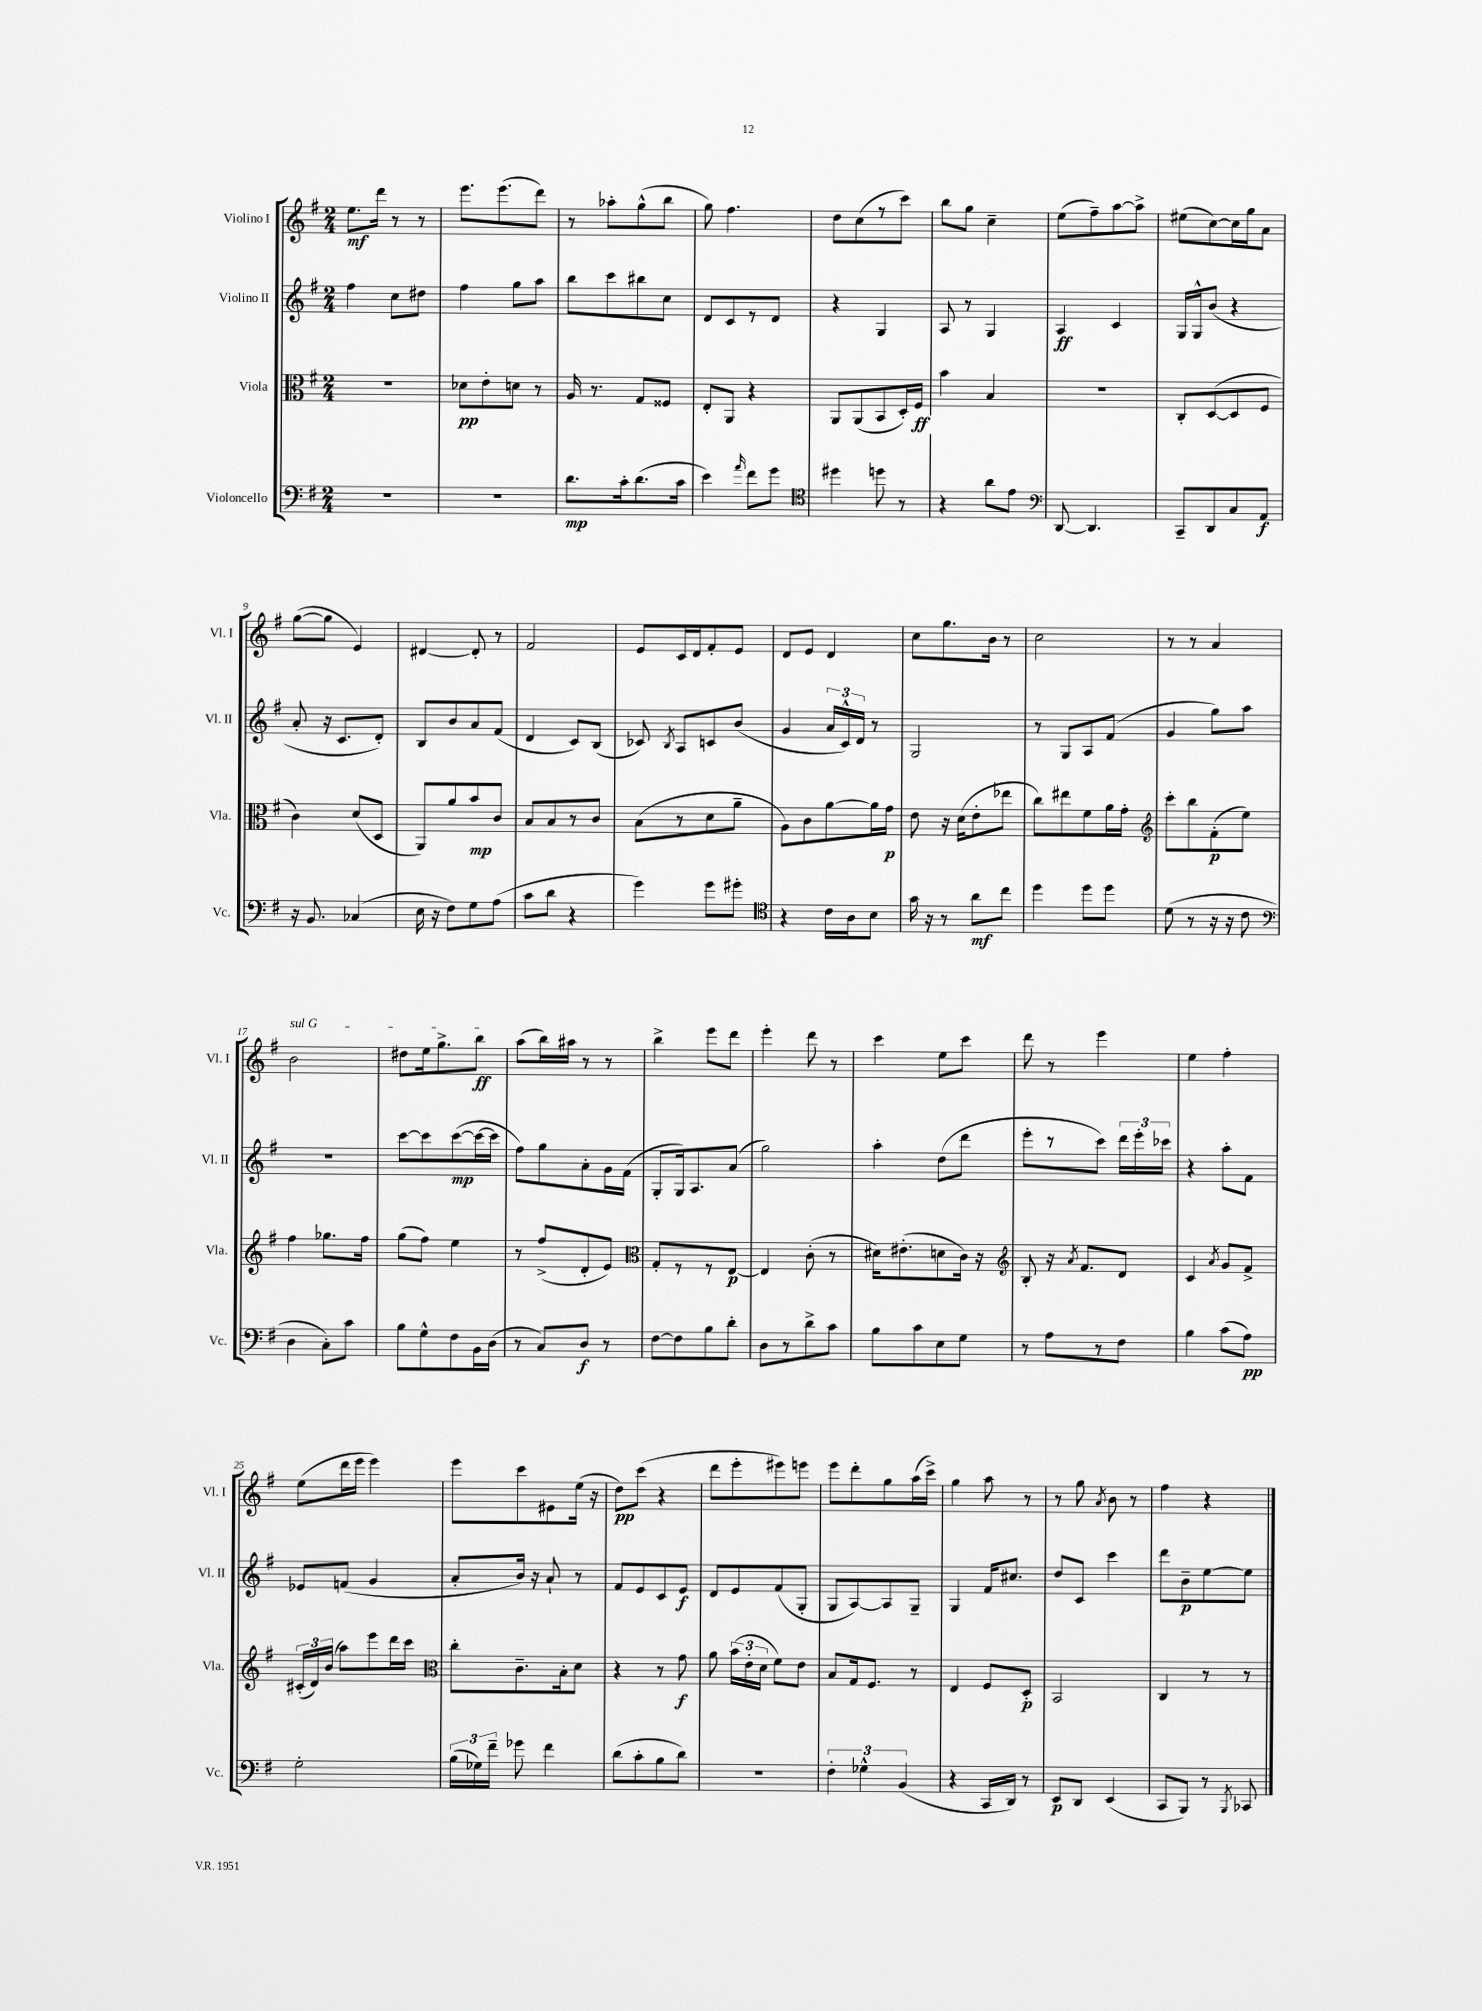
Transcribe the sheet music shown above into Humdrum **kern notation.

**kern	**dynam	**kern	**dynam	**kern	**dynam	**kern	**dynam
*part4	*part4	*part3	*part3	*part2	*part2	*part1	*part1
*staff4	*staff4	*staff3	*staff3	*staff2	*staff2	*staff1	*staff1
*I"Violoncello	*	*I"Viola	*	*I"Violino II	*	*I"Violino I	*
*I'Vc.	*	*I'Vla.	*	*I'Vl. II	*	*I'Vl. I	*
*clefF4	*	*clefC3	*	*clefG2	*	*clefG2	*
*k[f#]	*	*k[f#]	*	*k[f#]	*	*k[f#]	*
*M2/4	*	*M2/4	*	*M2/4	*	*M2/4	*
=1	=1	=1	=1	=1	=1	=1	=1
2r	.	2r	.	4ff#\	.	8.ee\L	mf
.	.	.	.	.	.	16ddd\Jk	.
.	.	.	.	8cc\L	.	8r	.
.	.	.	.	8dd#X\J	.	8r	.
=2	=2	=2	=2	=2	=2	=2	=2
2r	.	8d-X\L	pp	4ff#\	.	8.eee\L	.
.	.	8e'\	.	.	.	.	.
.	.	.	.	.	.	(8.eee\	.
.	.	8dn\J	.	8gg\L	.	.	.
.	.	8r	.	8aa\J	.	8ddd\J)	.
=3	=3	=3	=3	=3	=3	=3	=3
8.d\L	mp	16A/	.	8bb\L	.	8r	.
.	.	8.r	.	.	.	.	.
.	.	.	.	8ccc\	.	8aa-X'\L	.
16c'\k	.	.	.	.	.	.	.
(8.d\	.	8G/L	.	8bb#X\	.	(8gg^^\	.
.	.	8F##X/J	.	8cc\J	.	8bb\J	.
16c\Jk	.	.	.	.	.	.	.
=4	=4	=4	=4	=4	=4	=4	=4
4e\)	.	8E'/L	.	8d/L	.	8gg\)	.
.	.	8AA/J	.	8c/	.	4.ff#\	.
16qqa/	.	.	.	.	.	.	.
8f#\L	.	4r	.	8r	.	.	.
8g\J	.	.	.	8d/J	.	.	.
=5	=5	=5	=5	=5	=5	=5	=5
*clefC4	*	*	*	*	*	*	*
4dd#X\	.	8AA/L	.	4r	.	8dd\L	.
.	.	(8AA/	.	.	.	(8cc\	.
8ddn\	.	8BB/	.	4G/	.	8r	.
8r	.	16D'/L)	.	.	.	8ccc\J)	.
.	.	16F#/JJ	ff	.	.	.	.
=6	=6	=6	=6	=6	=6	=6	=6
4r	.	4b\	.	8A/	.	8bb\L	.
.	.	.	.	8r	.	8gg\J	.
8a\L	.	4B/	.	4G/	.	4cc~\	.
8e\J	.	.	.	.	.	.	.
=7	=7	=7	=7	=7	=7	=7	=7
*clefF4	*	*	*	*	*	*	*
[8DD/	.	2r	.	4A/	ff	(8ee\L	.
4.DD/]	.	.	.	.	.	8ff#~\)	.
.	.	.	.	4c/	.	[8aa\	.
.	.	.	.	.	.	8aa^\J]	.
=8	=8	=8	=8	=8	=8	=8	=8
8CC~/L	.	8C'/L	.	16G/LL	.	(8ee#X\L	.
.	.	.	.	16G^^/J	.	.	.
8DD/	.	([8D/	.	(8b/J	.	[8cc\)	.
8C/	.	8D/]	.	4r	.	16cc\L]	.
.	.	.	.	.	.	16gg\J	.
8AA/J	f	8F#/J	.	.	.	8a\J	.
!!LO:LB:g=z
=9	=9	=9	=9	=9	=9	=9	=9
16r	.	4c\)	.	8a'/	.	([8gg\L	.
8.BB/	.	.	.	.	.	.	.
.	.	.	.	16r	.	8gg\J]	.
.	.	.	.	8.c/L	.	.	.
(4C-X/	.	(8d/L	.	.	.	4e/)	.
.	.	8D/J	.	8d'/J)	.	.	.
=10	=10	=10	=10	=10	=10	=10	=10
16E\	.	8AA/L)	.	8B/L	.	[4d#X/	.
16r	.	.	.	.	.	.	.
8F#\L)	.	8a/	.	8b/	.	.	.
8G\	.	8b/	mp	8a/	.	8d#'/]	.
(8A\J	.	8c/J	.	(8f#/J	.	8r	.
=11	=11	=11	=11	=11	=11	=11	=11
8c\L	.	8B/L	.	4d/	.	2f#/	.
8d\J	.	8B/	.	.	.	.	.
4r	.	8r	.	8c/L)	.	.	.
.	.	8c/J	.	(8B/J	.	.	.
=12	=12	=12	=12	=12	=12	=12	=12
4g\)	.	(8B\L	.	8c-X/)	.	8e/L	.
.	.	.	.	8qB/	.	.	.
.	.	8r	.	8A/L	.	16c/L	.
.	.	.	.	.	.	16d/J	.
8g\L	.	8d\	.	8cn/	.	8f#'/	.
8g#X'\J	.	8a~\J	.	(8b/J	.	8e/J	.
=13	=13	=13	=13	=13	=13	=13	=13
*clefC4	*	*	*	*	*	*	*
4r	.	8A\L)	.	4g/	.	8d/L	.
.	.	8c\	.	.	.	8e/J	.
16c\LL	.	[8a\	.	24a/LL	.	4d/	.
.	.	.	.	24c^^/)	.	.	.
16A\J	.	.	.	.	.	.	.
.	.	.	.	24d/JJ	.	.	.
8B\J	.	16a\L]	.	8r	.	.	.
.	.	16g\JJ	p	.	.	.	.
=14	=14	=14	=14	=14	=14	=14	=14
16g\	.	8e\	.	2G/	.	8cc\L	.
16r	.	.	.	.	.	.	.
8r	.	16r	.	.	.	8.gg\	.
.	.	(16d\KL	.	.	.	.	.
8a\L	mf	8e'\	.	.	.	.	.
.	.	.	.	.	.	16b\Jk	.
8cc\J	.	8ee-X\J	.	.	.	8r	.
=15	=15	=15	=15	=15	=15	=15	=15
4dd\	.	8cc\L)	.	8r	.	2cc\	.
.	.	8ee#X\	.	8G/L	.	.	.
8dd\L	.	8f#\	.	8A/	.	.	.
8dd\J	.	16a\L	.	(8f#/J	.	.	.
.	.	16g'\JJ	.	.	.	.	.
=16	=16	=16	=16	=16	=16	=16	=16
*	*	*clefG2	*	*	*	*	*
(8d\	.	8ccc'\L	.	4g/	.	8r	.
8r	.	8bb\	.	.	.	8r	.
16r	.	(8f#'\	p	8gg\L)	.	4a/	.
16r	.	.	.	.	.	.	.
8c\	.	8ee\J)	.	8aa\J	.	.	.
!!LO:LB:g=z
=17	=17	=17	=17	=17	=17	=17	=17
*clefF4	*	*	*	*	*	*	*
!	!	!	!	!	!	!LO:TX:a:i:t=sul G	!
4D\	.	4ff#\	.	2r	.	2b\	.
8C'\L)	.	8.gg-X\L	.	.	.	.	.
8c\J	.	.	.	.	.	.	.
.	.	16ff#\Jk	.	.	.	.	.
=18	=18	=18	=18	=18	=18	=18	=18
8B\L	.	(8gg\L	.	[8ccc\L	.	8dd#X\L	.
8G^^\	.	8ff#\J)	.	8ccc\]	.	16ee\k	.
.	.	.	.	.	.	8.gg^\	.
8F#\	.	4ee\	.	([8ccc\	mp	.	.
16BB\L	.	.	.	16ccc\L_	.	8bb\J	ff
(16D\JJ	.	.	.	16ccc\JJ]	.	.	.
=19	=19	=19	=19	=19	=19	=19	=19
8r	.	8r	.	8ff#\L)	.	(8aa\L	.
8C/L)	.	(8ff#^/L	.	8gg\	.	16bb\L)	.
.	.	.	.	.	.	16aa#X\JJ	.
8D/J	f	8d'/	.	8a'\	.	8r	.
8r	.	8e/J)	.	16g\L	.	8r	.
.	.	.	.	(16f#\JJ	.	.	.
=20	=20	=20	=20	=20	=20	=20	=20
*	*	*clefC3	*	*	*	*	*
[8F#\L	.	8G'/L	.	8G'/L	.	4bb^\	.
8F#\]	.	8r	.	16G/k)	.	.	.
.	.	.	.	8.A/	.	.	.
8B\	.	8r	.	.	.	8eee\L	.
8d'\J	.	[8E/J	p	(8a/J	.	8ddd\J	.
=21	=21	=21	=21	=21	=21	=21	=21
8D\L	.	4E/]	.	2gg\)	.	4eee'\	.
8r	.	.	.	.	.	.	.
8d^\	.	(8c'\	.	.	.	8ddd\	.
8c\J	.	8r	.	.	.	8r	.
=22	=22	=22	=22	=22	=22	=22	=22
8B\L	.	16d#X\KL)	.	4aa'\	.	4ccc\	.
.	.	(8.e#X'\	.	.	.	.	.
8c\	.	.	.	.	.	.	.
8E\	.	8dn\	.	(8dd\L	.	8ee\L	.
8G\J	.	16c\Jk)	.	8ddd\J	.	8ccc\J	.
.	.	16r	.	.	.	.	.
=23	=23	=23	=23	=23	=23	=23	=23
*	*	*clefG2	*	*	*	*	*
8r	.	8B'/	.	8eee'\L	.	8ddd\	.
8A\L	.	16r	.	8r	.	8r	.
.	.	8qa/	.	.	.	.	.
.	.	8.f#/L	.	.	.	.	.
8r	.	.	.	8ccc\J)	.	4eee\	.
8F#\J	.	8d/J	.	24ddd\LL	.	.	.
.	.	.	.	24eee'\	.	.	.
.	.	.	.	24ccc-X\JJ	.	.	.
=24	=24	=24	=24	=24	=24	=24	=24
4B\	.	4c/	.	4r	.	4ee\	.
.	.	8qa/	.	.	.	.	.
(8c\L	.	8g/L	.	8aa'\L	.	4ff#'\	.
8A\J)	pp	8f#^/J	.	8f#\J	.	.	.
!!LO:LB:g=z
=25	=25	=25	=25	=25	=25	=25	=25
2G'\	.	(24c#X'/LL	.	8e-X/L	.	(8ee\L	.
.	.	24d/)	.	.	.	.	.
.	.	(24b/JJ	.	.	.	.	.
.	.	8aa\L)	.	(8fn/J	.	16ddd\L	.
.	.	.	.	.	.	16eee\JJ	.
.	.	8eee\	.	4g/	.	4eee\)	.
.	.	16ddd\L	.	.	.	.	.
.	.	16ccc\JJ	.	.	.	.	.
=26	=26	=26	=26	=26	=26	=26	=26
*	*	*clefC3	*	*	*	*	*
(24B\LL	.	8cc'\L	.	8a'/L	.	8eee\L	.
24G-X\)	.	.	.	.	.	.	.
24f#~\JJ	.	.	.	.	.	.	.
8g-X\	.	8.c~\	.	16b/Jk)	.	8ccc\	.
.	.	.	.	16r	.	.	.
4f#\	.	.	.	8a`/	.	8e#X\	.
.	.	16B'\k	.	.	.	.	.
.	.	8d\J	.	8r	.	(16ee\Jk	.
.	.	.	.	.	.	16r	.
=27	=27	=27	=27	=27	=27	=27	=27
(8d\L	.	4r	.	8f#/L	.	8dd\L)	pp
8c'\	.	.	.	8e/	.	(8ccc\J	.
8B\	.	8r	.	8c/	.	4r	.
8d\J)	.	8g\	f	8e/J	f	.	.
=28	=28	=28	=28	=28	=28	=28	=28
2r	.	8a\	.	8d/L	.	8ddd\L	.
.	.	(24b\LL	.	8e/	.	8eee'\	.
.	.	24e'\	.	.	.	.	.
.	.	24d\JJ	.	.	.	.	.
.	.	8f#\L)	.	(8f#/	.	8eee#X\)	.
.	.	8e\J	.	8G'/J	.	8eeen\J	.
=29	=29	=29	=29	=29	=29	=29	=29
6F#'\	.	8B/L	.	8G/L	.	8eee\L	.
.	.	16G/k	.	[8A/)	.	8ddd'\	.
6G-X^^\	.	.	.	.	.	.	.
.	.	8.F#/J	.	.	.	.	.
.	.	.	.	8A/]	.	8gg\	.
(6BB/	.	.	.	.	.	.	.
.	.	8r	.	8G~/J	.	(16aa\L	.
.	.	.	.	.	.	16ccc^\JJ)	.
=30	=30	=30	=30	=30	=30	=30	=30
4r	.	4E/	.	4G/	.	4gg\	.
16CC/LL	.	8F#/L	.	16f#/KL	.	8aa\	.
16DD/JJ)	.	.	.	8.cc#X/J	.	.	.
8r	.	8D'/J	p	.	.	8r	.
=31	=31	=31	=31	=31	=31	=31	=31
8EE/L	p	2BB/	.	8dd/L	.	8r	.
8DD/J	.	.	.	8c/J	.	8gg\	.
.	.	.	.	.	.	8qa/	.
(4EE/	.	.	.	4ccc\	.	8b\	.
.	.	.	.	.	.	8r	.
=32	=32	=32	=32	=32	=32	=32	=32
8CC/L	.	4C/	.	8ddd\L	.	4ff#\	.
8BBB/J)	.	.	.	8b~\	p	.	.
8r	.	8r	.	[8ee\	.	4r	.
8qBBB/	.	.	.	.	.	.	.
8CC-X/	.	8r	.	8ee\J]	.	.	.
==	==	==	==	==	==	==	==
*-	*-	*-	*-	*-	*-	*-	*-
